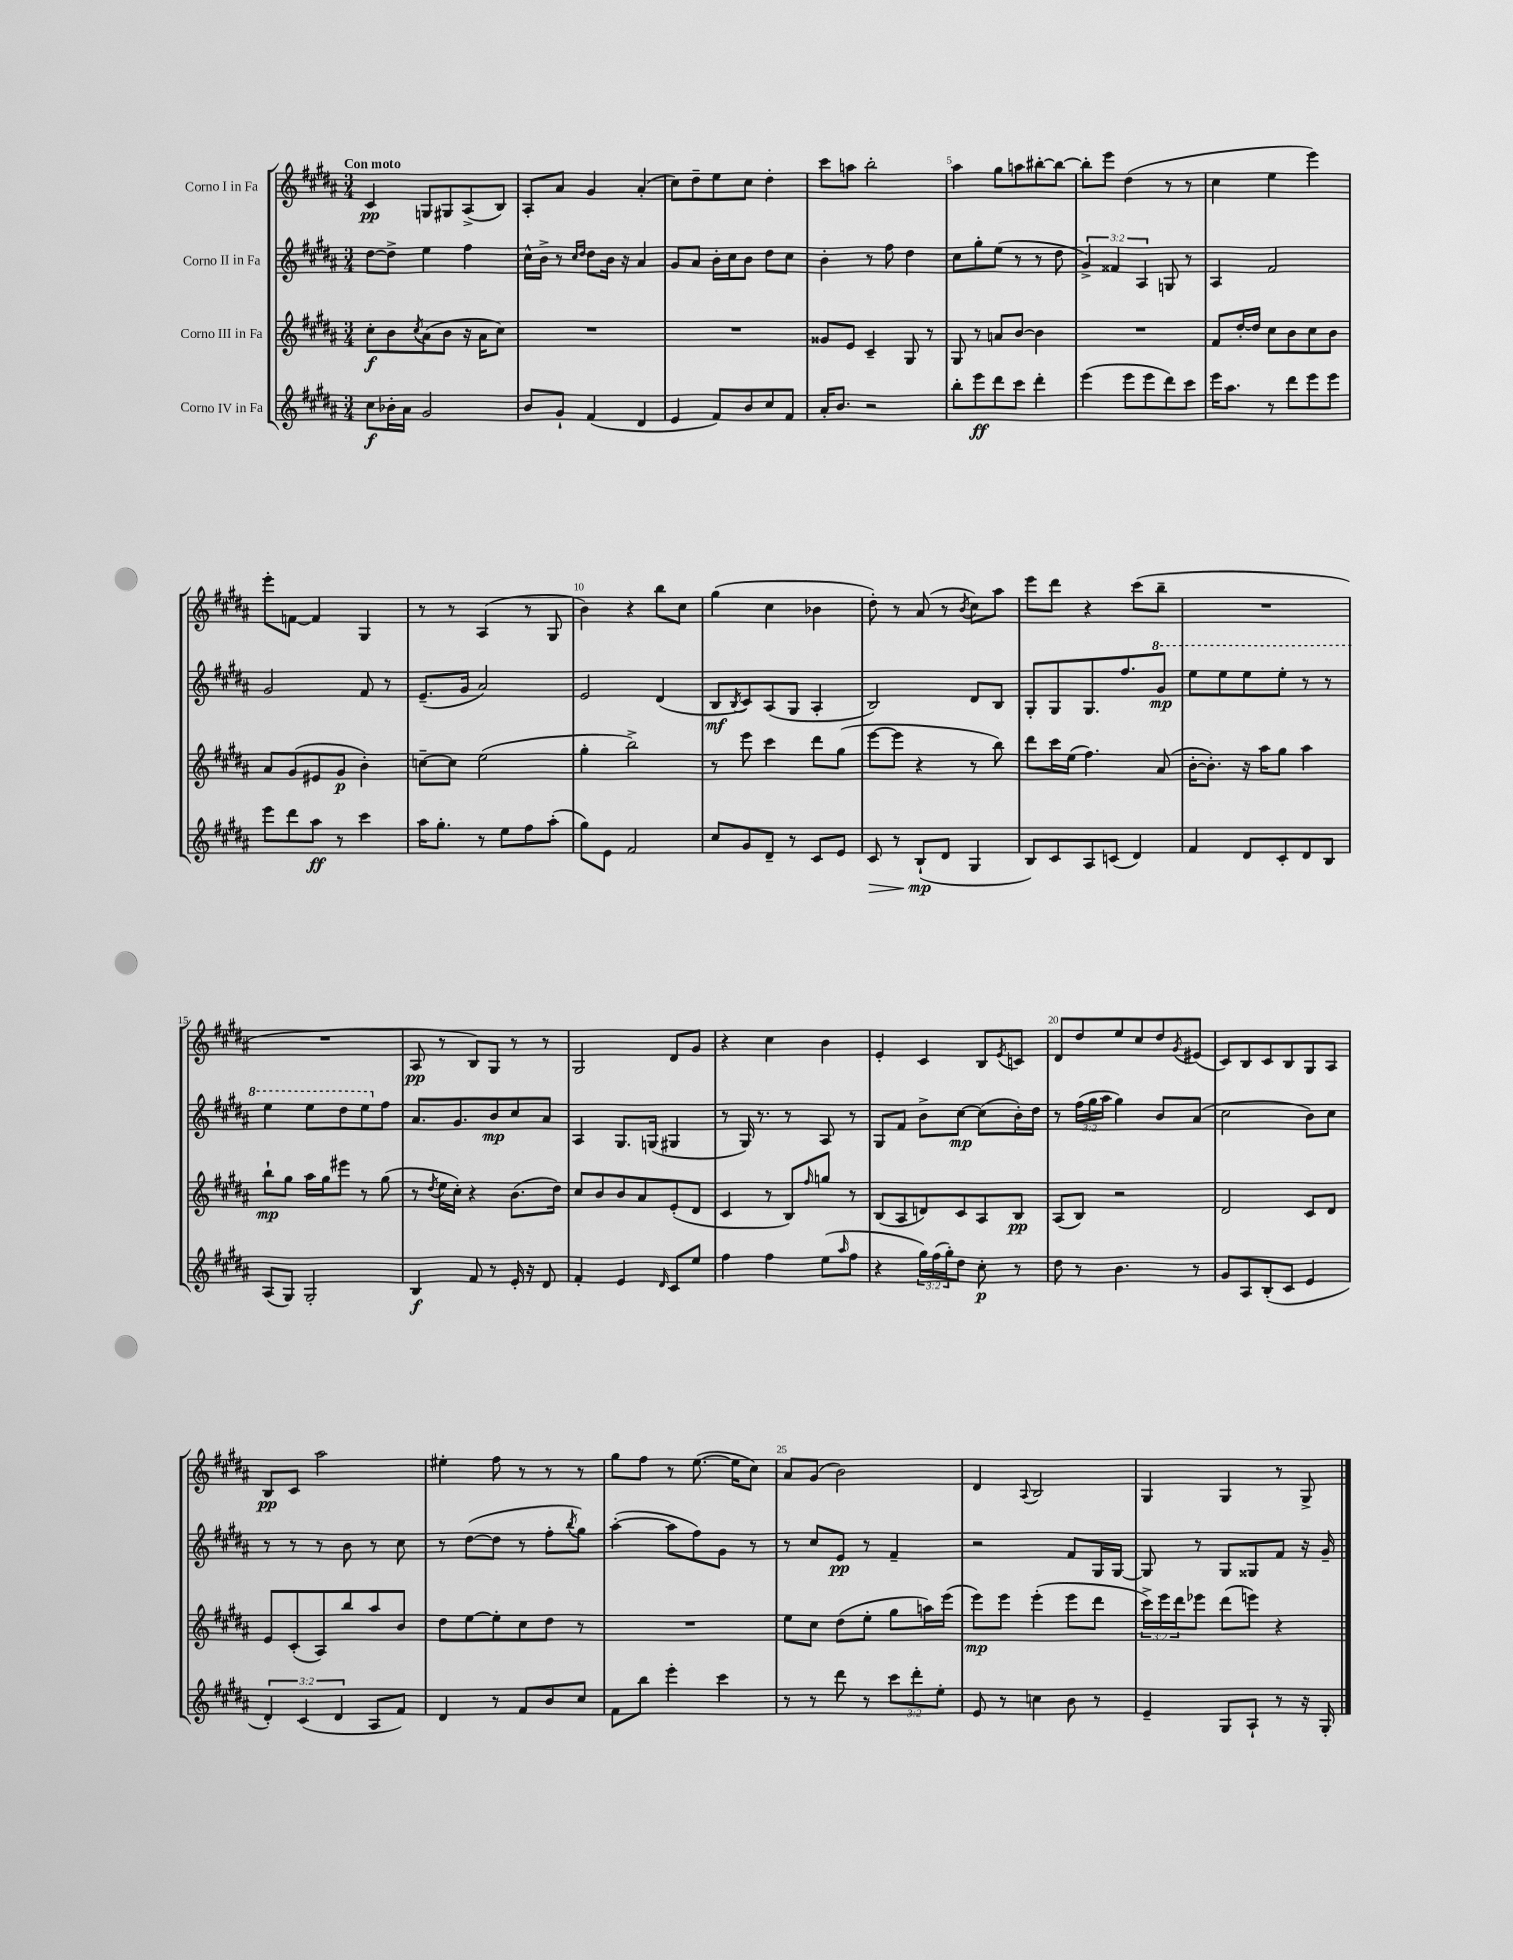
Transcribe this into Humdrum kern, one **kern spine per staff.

**kern	**dynam	**kern	**dynam	**kern	**dynam	**kern	**dynam
*part4	*part4	*part3	*part3	*part2	*part2	*part1	*part1
*staff4	*staff4	*staff3	*staff3	*staff2	*staff2	*staff1	*staff1
*I"Corno IV in Fa	*	*I"Corno III in Fa	*	*I"Corno II in Fa	*	*I"Corno I in Fa	*
*clefG2	*	*clefG2	*	*clefG2	*	*clefG2	*
*k[f#c#g#d#a#]	*	*k[f#c#g#d#a#]	*	*k[f#c#g#d#a#]	*	*k[f#c#g#d#a#]	*
*M3/4	*	*M3/4	*	*M3/4	*	*M3/4	*
=1	=1	=1	=1	=1	=1	=1	=1
!	!	!	!	!	!	!LO:TX:a:B:t=Con moto	!
8cc#\L	f	8cc#'\L	f	[8dd#\L	.	4c#/	pp
16b-X'\L	.	8b\	.	8dd#^\J]	.	.	.
16a#\JJ	.	.	.	.	.	.	.
.	.	8qcc#/	.	.	.	.	.
2g#/	.	(8a#\	.	4ee\	.	8Gn/L	.
.	.	8b\J	.	.	.	8G#X/	.
.	.	16r	.	4ff#\	.	(8A#^/	.
.	.	16a#\KL	.	.	.	.	.
.	.	8cc#\J)	.	.	.	8B/J)	.
=2	=2	=2	=2	=2	=2	=2	=2
8b/L	.	2.r	.	16cc#^^\LL	.	8A#'/L	.
.	.	.	.	16b^\JJ	.	.	.
8g#`/J	.	.	.	8r	.	8a#/J	.
.	.	.	.	16qqcc#/LL	.	.	.
.	.	.	.	16qqdd#/JJ	.	.	.
(4f#/	.	.	.	8dd#\L	.	4g#/	.
.	.	.	.	16b\Jk	.	.	.
.	.	.	.	16r	.	.	.
4d#/	.	.	.	4a#/	.	(4a#'/	.
=3	=3	=3	=3	=3	=3	=3	=3
4e/	.	2.r	.	8g#/L	.	8cc#\L)	.
.	.	.	.	8a#/J	.	8dd#~\	.
8f#/L)	.	.	.	16b'\LL	.	8ee\	.
.	.	.	.	16cc#\J	.	.	.
8b/	.	.	.	8b\J	.	8cc#\J	.
8cc#/	.	.	.	8dd#\L	.	4dd#'\	.
8f#/J	.	.	.	8cc#\J	.	.	.
=4	=4	=4	=4	=4	=4	=4	=4
16a#'/KL	.	8g##X/L	.	4b'\	.	8ccc#\L	.
8.b/J	.	.	.	.	.	.	.
.	.	8e/J	.	.	.	8aan\J	.
2r	.	4c#~/	.	8r	.	2bb'\	.
.	.	.	.	8ff#\	.	.	.
.	.	8G#/	.	4dd#\	.	.	.
.	.	8r	.	.	.	.	.
=5	=5	=5	=5	=5	=5	=5	=5
8bb'\L	.	8G#/	.	8cc#\L	.	4aa#\	.
8eee\	ff	8r	.	8gg#'\	.	.	.
8ddd#\	.	8an/L	.	(8ee\J	.	8gg#\L	.
8ccc#\J	.	[8b/J	.	8r	.	8aan\	.
4ddd#'\	.	4b\]	.	8r	.	[8bb#X'\	.
.	.	.	.	8dd#\	.	8bb#\J_	.
=6	=6	=6	=6	=6	=6	=6	=6
(4eee\	.	2.r	.	6g#^/)	.	8bb#'\L]	.
.	.	.	.	.	.	8eee\J	.
.	.	.	.	6f##X/	.	.	.
8eee\L	.	.	.	.	.	(4dd#\	.
.	.	.	.	6A#/	.	.	.
8eee\	.	.	.	.	.	.	.
8ddd#\)	.	.	.	8Gn/	.	8r	.
8ccc#\J	.	.	.	8r	.	8r	.
=7	=7	=7	=7	=7	=7	=7	=7
16eee\KL	.	8f#/L	.	4A#/	.	4cc#\	.
8.aa#\J	.	.	.	.	.	.	.
.	.	[16dd#'/L	.	.	.	.	.
.	.	16dd#/JJ]	.	.	.	.	.
8r	.	8cc#\L	.	2f#/	.	4ee\	.
8ddd#\L	.	8b\	.	.	.	.	.
8eee\	.	8cc#\	.	.	.	4eee\)	.
8eee\J	.	8b\J	.	.	.	.	.
!!LO:LB:g=z
=8	=8	=8	=8	=8	=8	=8	=8
8eee\L	.	8a#/L	.	2g#/	.	8eee'\L	.
8ddd#\	.	(8g#/	.	.	.	[8fn\J	.
8aa#\J	ff	8e#X/	.	.	.	4f/]	.
8r	.	8g#/J	p	.	.	.	.
4ccc#\	.	4b'\)	.	8f#/	.	4G#/	.
.	.	.	.	8r	.	.	.
=9	=9	=9	=9	=9	=9	=9	=9
16aa#\KL	.	[8ccn~\L	.	(8.e~/L	.	8r	.
8.gg#'\J	.	.	.	.	.	.	.
.	.	8cc\J]	.	.	.	8r	.
.	.	.	.	16g#/Jk	.	.	.
8r	.	(2ee\	.	2a#/)	.	(4A#/	.
8ee\L	.	.	.	.	.	.	.
8ff#\	.	.	.	.	.	8r	.
(8aa#'\J	.	.	.	.	.	8G#/	.
=10	=10	=10	=10	=10	=10	=10	=10
8gg#\L)	.	4gg#'\	.	2e/	.	4b\)	.
8e\J	.	.	.	.	.	.	.
2f#/	.	2bb^\)	.	.	.	4r	.
.	.	.	.	(4d#/	.	8bb\L	.
.	.	.	.	.	.	8cc#\J	.
=11	=11	=11	=11	=11	=11	=11	=11
8cc#/L	.	8r	.	8B/L	mf	(4gg#\	.
.	.	.	.	8qB/	.	.	.
8g#/	.	8eee\	.	8c#/)	.	.	.
8d#~/J	.	4ccc#\	.	(8A#/	.	4cc#\	.
8r	.	.	.	8G#/J	.	.	.
8c#/L	.	8ddd#\L	.	4A#'/	.	4b-X\	.
8e/J	.	(8gg#\J	.	.	.	.	.
=12	=12	=12	=12	=12	=12	=12	=12
!	!LO:HP:b	!	!	!	!	!	!
8c#/	>	[8eee\L	.	2B/)	.	8dd#'\)	.
8r	.	8eee\J]	.	.	.	8r	.
(8B`/L	mp	4r	.	.	.	(8a#/	.
8d#/J	]	.	.	.	.	8r	.
.	.	.	.	.	.	8qb/	.
4G#/	.	8r	.	8d#/L	.	8cc#\L)	.
.	.	8bb\)	.	8B/J	.	8aa#\J	.
=13	=13	=13	=13	=13	=13	=13	=13
8B/L)	.	8ddd#\L	.	8G#'/L	.	8eee\L	.
8c#/	.	16ccc#\L	.	8G#/	.	8ddd#\J	.
.	.	(16ee\JJ	.	.	.	.	.
8A#/	.	4.ff#\)	.	8.G#/	.	4r	.
(8cn/J	.	.	.	.	.	.	.
.	.	.	.	8.ff#/	.	.	.
4d#/)	.	.	.	.	.	(8ccc#\L	.
*	*	*	*	*8va	*	*	*
.	.	(8a#/	.	8gg#/J	mp	8bb~\J	.
=14	=14	=14	=14	=14	=14	=14	=14
4f#/	.	[16b'\KL	.	8eee\L	.	2.r	.
.	.	8.b'\J])	.	.	.	.	.
.	.	.	.	8eee\	.	.	.
8d#/L	.	16r	.	8eee\	.	.	.
.	.	16aa#\KL	.	.	.	.	.
8c#'/	.	8gg#\J	.	8eee'\J	.	.	.
8d#/	.	4aa#\	.	8r	.	.	.
8B/J	.	.	.	8r	.	.	.
!!LO:LB:g=z
=15	=15	=15	=15	=15	=15	=15	=15
(8A#/L	.	8bb`\L	mp	4eee\	.	2.r	.
8G#/J)	.	8gg#\J	.	.	.	.	.
2G#'/	.	16aa#\LL	.	8eee\L	.	.	.
.	.	16gg#\J	.	.	.	.	.
.	.	8eee#X\J	.	8ddd#\	.	.	.
.	.	8r	.	8eee\	.	.	.
*	*	*	*	*X8va	*	*	*
.	.	(8gg#\	.	8ff#\J	.	.	.
=16	=16	=16	=16	=16	=16	=16	=16
4B/	f	8r	.	8.a#/L	.	8A#/	pp
.	.	8qdd#/	.	.	.	.	.
.	.	16ee\LL	.	.	.	8r	.
.	.	16cc#'\JJ)	.	8.g#/	.	.	.
8f#/	.	4r	.	.	.	8B/L)	.
8r	.	.	.	8b/	mp	8G#/J	.
16e'/	.	(8.b\L	.	8cc#/	.	8r	.
16r	.	.	.	.	.	.	.
8d#/	.	.	.	8a#/J	.	8r	.
.	.	16dd#\Jk)	.	.	.	.	.
=17	=17	=17	=17	=17	=17	=17	=17
4f#'/	.	8cc#/L	.	4A#/	.	2G#/	.
.	.	8b/	.	.	.	.	.
4e/	.	8b/	.	8.G#/L	.	.	.
.	.	8a#/	.	.	.	.	.
.	.	.	.	(16Gn/Jk	.	.	.
16qqd#/	.	.	.	.	.	.	.
8c#/L	.	(8e'/	.	4G#X/	.	8d#/L	.
8ee/J	.	8d#/J	.	.	.	8g#/J	.
=18	=18	=18	=18	=18	=18	=18	=18
4ff#\	.	4c#/	.	8r	.	4r	.
.	.	.	.	16G#/)	.	.	.
.	.	.	.	8.r	.	.	.
4ff#\	.	8r	.	.	.	4cc#\	.
.	.	8B/L)	.	8r	.	.	.
.	.	16qqff#/	.	.	.	.	.
(8ee\L	.	8ggn/J	.	8A#/	.	4b\	.
16qqaa#/	.	.	.	.	.	.	.
8ff#\J	.	8r	.	8r	.	.	.
=19	=19	=19	=19	=19	=19	=19	=19
4r	.	(8B/L	.	8G#/L	.	4e'/	.
.	.	8A#/	.	8f#/J	.	.	.
24gg#\LL)	.	8dn/)	.	8b^\L	.	4c#/	.
(24ff#\	.	.	.	.	.	.	.
24gg#'\J)	.	.	.	.	.	.	.
8dd#\J	.	8c#/	.	[8cc#\J	mp	.	.
8cc#'\	p	8A#/	.	(8cc#\L]	.	8B/L	.
.	.	.	.	.	.	8qe/	.
8r	.	8B/J	pp	16b'\L)	.	8cn/J	.
.	.	.	.	16dd#\JJ	.	.	.
=20	=20	=20	=20	=20	=20	=20	=20
8dd#\	.	(8A#/L	.	8r	.	8d#/L	.
8r	.	8B/J)	.	(24ff#\LL	.	8dd#/	.
.	.	.	.	24gg#\	.	.	.
.	.	.	.	24aa#\JJ	.	.	.
4.b\	.	2r	.	4gg#\)	.	8ee/	.
.	.	.	.	.	.	8cc#/	.
.	.	.	.	8b/L	.	8dd#/	.
.	.	.	.	.	.	8qg#/	.
8r	.	.	.	(8a#/J	.	(8e#X/J	.
=21	=21	=21	=21	=21	=21	=21	=21
8g#/L	.	2d#/	.	2cc#\	.	8c#/L)	.
8A#/	.	.	.	.	.	8B/	.
(8B'/	.	.	.	.	.	8c#/	.
8c#/J	.	.	.	.	.	8B/	.
4e/	.	8c#/L	.	8b\L)	.	8G#/	.
.	.	8d#/J	.	8cc#\J	.	8A#/J	.
!!LO:LB:g=z
=22	=22	=22	=22	=22	=22	=22	=22
6d#'/)	.	8e/L	.	8r	.	8B/L	pp
.	.	(8c#'/	.	8r	.	8c#/J	.
(6c#/	.	.	.	.	.	.	.
.	.	8A#/)	.	8r	.	2aa#\	.
6d#/	.	.	.	.	.	.	.
.	.	8bb/	.	8b\	.	.	.
8A#/L	.	8aa#/	.	8r	.	.	.
8f#/J)	.	8b/J	.	8cc#\	.	.	.
=23	=23	=23	=23	=23	=23	=23	=23
4d#/	.	8dd#\L	.	8r	.	4ee#X'\	.
.	.	[8ee\	.	([8dd#\L	.	.	.
8r	.	8ee'\]	.	8dd#\J]	.	8ff#\	.
8f#/L	.	8cc#\	.	8r	.	8r	.
8b/	.	8dd#\J	.	8ff#'\L	.	8r	.
.	.	.	.	8qbb/	.	.	.
8cc#/J	.	8r	.	8gg#\J)	.	8r	.
=24	=24	=24	=24	=24	=24	=24	=24
8f#\L	.	2.r	.	([4aa#'\	.	8gg#\L	.
8bb\J	.	.	.	.	.	8ff#\J	.
4eee'\	.	.	.	8aa#\L]	.	8r	.
.	.	.	.	8ff#\)	.	([8.ee\	.
4ccc#\	.	.	.	8g#\J	.	.	.
.	.	.	.	.	.	16ee\KL]	.
.	.	.	.	8r	.	8cc#\J)	.
=25	=25	=25	=25	=25	=25	=25	=25
8r	.	8ee\L	.	8r	.	8a#/L	.
8r	.	8cc#\J	.	8cc#/L	.	(8g#/J	.
8ddd#\	.	(8dd#\L	.	8e/J	pp	2b\)	.
8r	.	8ee'\J	.	8r	.	.	.
12ccc#\L	.	8gg#\L	.	4f#~/	.	.	.
12ddd#'\	.	.	.	.	.	.	.
.	.	16aan\L)	.	.	.	.	.
12ee'\J	.	.	.	.	.	.	.
.	.	(16eee\JJ	.	.	.	.	.
=26	=26	=26	=26	=26	=26	=26	=26
8e/	.	8eee\L)	mp	2r	.	4d#/	.
8r	.	8eee\J	.	.	.	.	.
.	.	.	.	.	.	8qqA#/	.
4ccn\	.	(4eee'\	.	.	.	2B/	.
8b\	.	8eee\L	.	8f#/L	.	.	.
8r	.	8ddd#\J	.	16G#/L	.	.	.
.	.	.	.	[16G#/JJ	.	.	.
=27	=27	=27	=27	=27	=27	=27	=27
4e~/	.	24ccc#^\LL)	.	8G#/]	.	4G#/	.
.	.	24eee\	.	.	.	.	.
.	.	24ddd#\J	.	.	.	.	.
.	.	8eee-X\J	.	8r	.	.	.
8G#/L	.	(8ddd#\L	.	8G#/L	.	4G#/	.
8A#`/J	.	8eeen\J)	.	8G##X/	.	.	.
8r	.	4r	.	8f#/J	.	8r	.
16r	.	.	.	16r	.	8G#^/	.
16G#'/	.	.	.	16g#~/	.	.	.
==	==	==	==	==	==	==	==
*-	*-	*-	*-	*-	*-	*-	*-
